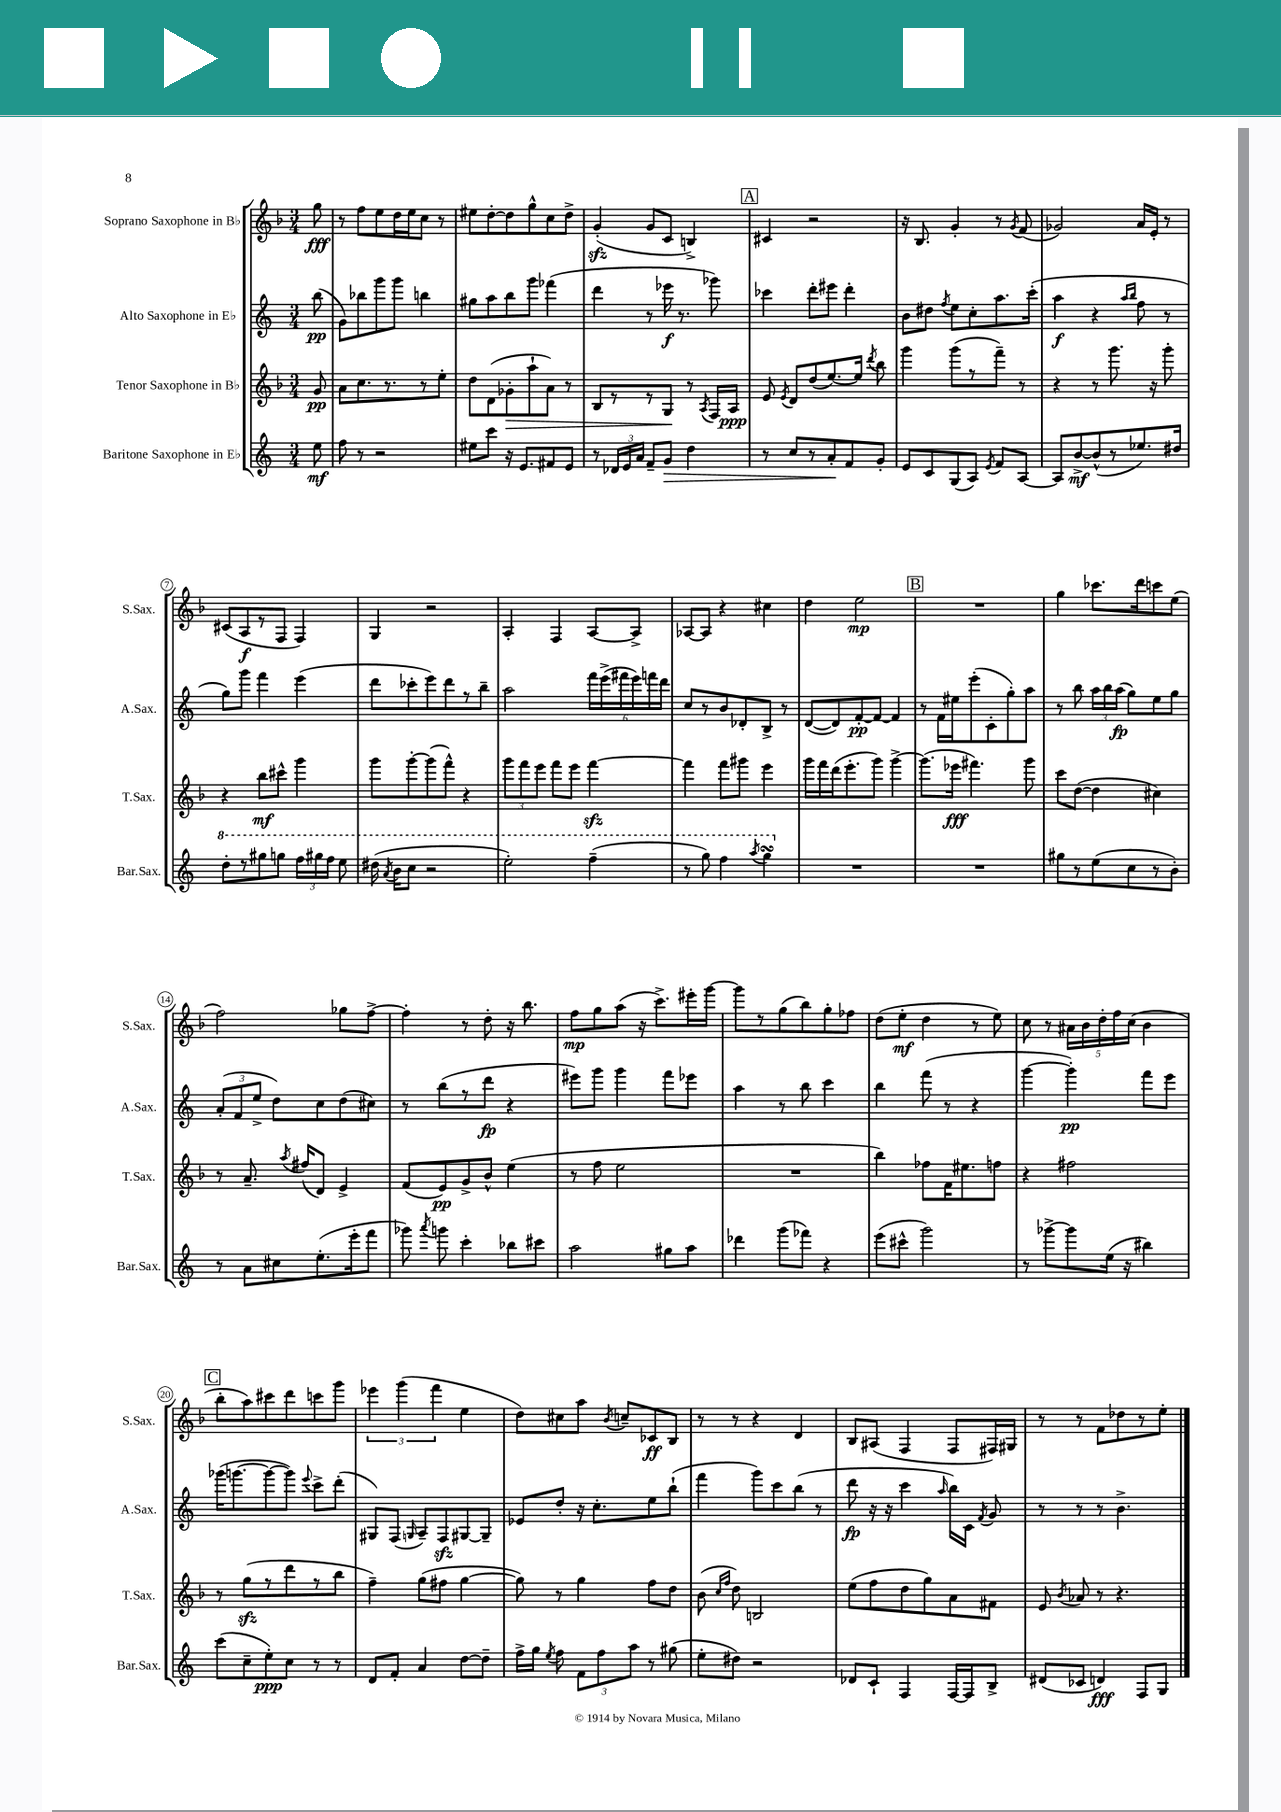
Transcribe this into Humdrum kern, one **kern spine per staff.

**kern	**kern	**kern	**kern
*staff4	*staff3	*staff2	*staff1
*clefG2	*clefG2	*clefG2	*clefG2
*k[]	*k[b-]	*k[]	*k[b-]
*M3/4	*M3/4	*M3/4	*M3/4
8ee	8g	(8bb	8gg
=	=	=	=
8ff	8a	8g)	8r
8r	8.cc	8bb-	8ff
2r	.	8ggg	8ee
.	8.r	.	.
.	.	8ggg	16dd
.	.	.	16ee
.	8r	4bb	8cc
.	8ee'	.	8r
=	=	=	=
8ee#	8dd	8gg#	8ee#
8ccc	(8d	8aa	[8dd'
16r	8g-'	8bb	8dd]
8.e	.	.	.
.	8aa`	8ggg	8gg^^
8f#	8a)	(4fff-	8cc
8e	8r	.	8dd^
=	=	=	=
8r	8B-	4ddd	(4g'
24d-	8r	.	.
24e	.	.	.
24a	.	.	.
8f~	8r	8r	8g
8g	8G	16eee-	8c
.	.	8.r	.
4dd	8r	.	4B^)
.	8qA	.	.
.	16F	8ggg-)	.
.	16A	.	.
=	=	=	=
8r	8e	4ccc-	4c#
.	8qe	.	.
8cc	8d	.	.
8r	(8dd	8ddd'	2r
8a'	[8.ee)	8eee#	.
8f	.	4ddd'	.
.	16ee]	.	.
.	8qddd	.	.
8g'	8bb-	.	.
=	=	=	=
8e	4ggg	8b	16r
.	.	.	8.B-
8c	.	8dd#	.
.	.	8qff	.
(8G	(8ggg	8ee	4g'
8A)	8r	8cc'	.
8qe	.	.	.
8f	8fff~)	8.aa	8r
.	.	.	8qg
[8A	8r	.	(8f
.	.	(16ccc'	.
=	=	=	=
8A]	4r	4aa	2g-)
[8b^	.	.	.
(8b^^]	8r	4r	.
8r	8.ggg	.	.
.	.	16qqaa	.
.	.	16qqbb	.
8.ee-)	.	8ff	16a
.	16r	.	16e'
.	8ggg'	8r	8r
16dd#	.	.	.
=	=	=	=
8ddd'	4r	8gg)	(8c#
8r	.	8ggg	8A
8ggg#	8bb-	4fff	8r
8ggg	8ccc#^^	.	8F
24fff	4ggg	(4eee	4F)
24ggg#	.	.	.
24fff	.	.	.
8eee	.	.	.
=	=	=	=
(16ddd#	8ggg	8ddd	4G
8qaa	.	.	.
16bb	.	.	.
8ccc	[8ggg'	8ccc-'	.
2r	(8ggg]	8eee)	2r
.	8fff^^)	8ddd	.
.	4r	8r	.
.	.	8bb~	.
=	=	=	=
2eee')	12ggg	2aa	4A'
.	12fff	.	.
.	12eee	.	.
.	8fff	.	4F
.	8eee	.	.
(4fff~	[4fff	24fff	[8A
.	.	(24eee^	.
.	.	24fff#	.
.	.	24eee)	8A^]
.	.	24fff	.
.	.	24ddd	.
=	=	=	=
8r	4fff]	8cc	[8A-
8ggg)	.	8r	8A-]
4fff	8fff	8b	4r
.	8ggg#	8d-'	.
8qaaa	.	.	.
4ggg	4eee	8B^	4cc#
.	.	8r	.
=	=	=	=
2.r	16ggg	([8d	4dd
.	16fff	.	.
.	(16ddd	8d])	.
.	8.eee'	.	.
.	.	[8f'	2ee
.	8ggg)	8f_	.
.	[4ggg^	4f]	.
=	=	=	=
2.r	(8.ggg]	8r	2.r
.	.	16f	.
.	16eee-	16ee#	.
.	4.fff#)	(8eee'	.
.	.	8c'	.
.	.	8gg')	.
.	8ggg	8aa	.
=	=	=	=
8gg#	8ccc	8r	4gg
8r	([8dd	8bb	.
(8ee	4dd]	24aa	8.ccc-
.	.	24bb	.
.	.	(24aa	.
8cc	.	8gg)	.
.	.	.	16ddd
8r	4cc#)	8ee	8ccc
8b')	.	8gg	(8ee
=	=	=	=
8r	8r	(12a'	2ff)
.	.	12f	.
8a	8.a~	.	.
.	.	12ee^	.
8cc#	.	8dd)	.
.	8qaa	.	.
.	(16ff#	.	.
(8.ee'	8d)	8cc	.
.	4e^	(8dd	8gg-
16eee'	.	.	.
8fff	.	8cc#)	[8ff^
=	=	=	=
8ggg-)	(8f	8r	4ff']
8qaaa	.	.	.
8ggg	8e)	(8bb	.
4ccc'	8g^	8r	8r
.	8b-^^	8ddd	8dd'
8bb-	(4ee	4r	16r
.	.	.	8.bb-
8ccc#	.	.	.
=	=	=	=
2aa	8r	8eee#)	8ff
.	8ff	8ggg	8gg
.	2ee	4ggg	(8aa
.	.	.	16r
.	.	.	8.ccc^)
8gg#	.	8fff	.
8aa	.	8eee-	16eee#'
.	.	.	[16ggg
=	=	=	=
4ddd-	2.r	4aa	8ggg]
.	.	.	8r
(8ggg	.	8r	(8gg
8fff-)	.	8bb	8bb-)
4r	.	4ccc	8gg'
.	.	.	8ff-
=	=	=	=
(8eee	4bb-)	4bb	(8dd
8ccc#^^	.	.	8ee'
2ggg)	8ff-	(8fff	4dd
.	16f	8r	.
.	8.ee#	.	.
.	.	4r	8r
.	8ff	.	8ee)
=	=	=	=
8r	4r	[4ggg	8cc
[8ggg-^	.	.	8r
8ggg-]	2ff#	4ggg'])	20a#
.	.	.	20b-
.	.	.	20dd'
(16ee	.	.	.
.	.	.	20ff
16r	.	.	.
.	.	.	(20cc
4bb#)	.	8fff	4b-
.	.	8eee	.
=	=	=	=
(8ccc	8r	(16ggg-	8bb-'
.	.	[8.ggg	.
8cc~	(8gg	.	8aa)
8ee')	8r	8ggg_	8ccc#
8cc	8ddd	8ggg])	8ddd
.	.	8qqeee	.
8r	8r	8ccc^	8ccc
8r	8bb-	(8ddd'	8ggg
=	=	=	=
8d	4ff~)	8G#)	6eee-
8f'	.	(8F	.
.	.	.	(6ggg
.	.	16qqG	.
4a	(8gg	8A~)	.
.	.	.	6fff
.	8ff#	8F	.
[8dd	[4gg	[8G#	4ee
8dd~]	.	8G#~]	.
=	=	=	=
16ff^	8gg])	8e-	8dd)
16gg	.	.	.
8qee	.	.	.
8ff	8r	8dd'	8cc#
12f	4gg	16r	8aa
.	.	8.cc'	.
12ff	.	.	.
.	.	.	8qb-
.	.	.	8cc~
12aa	.	.	.
8r	8ff	8ee	8c-
(8gg#	8dd	(8bb`	8B-
=	=	=	=
8ee'	(8b-	4fff	8r
.	16qqcc	.	.
.	16qqff	.	.
8dd#)	8dd)	.	8r
2r	2B	8ggg)	4r
.	.	8ccc	.
.	.	(8bb	4d
.	.	8r	.
=	=	=	=
8d-	(8ee	8ddd	8B-
8c`	8ff	16r	(8A#
.	.	16r	.
4F	8dd	4ccc	4F
.	8gg)	.	.
.	.	16qqaa	.
[16F	8a	16bb)	8F
16F]	.	16c	.
.	.	8qf	.
8B^	8f#	8g	16F#)
.	.	.	16G#
=	=	=	=
(8d#	8e	8r	8r
.	8qb-	.	.
8c-	8a-	8r	8r
4d)	8r	8r	8f
.	4.r	4.b^	8dd-
8F	.	.	8r
8G	.	.	8ee'
==	==	==	==
*-	*-	*-	*-
